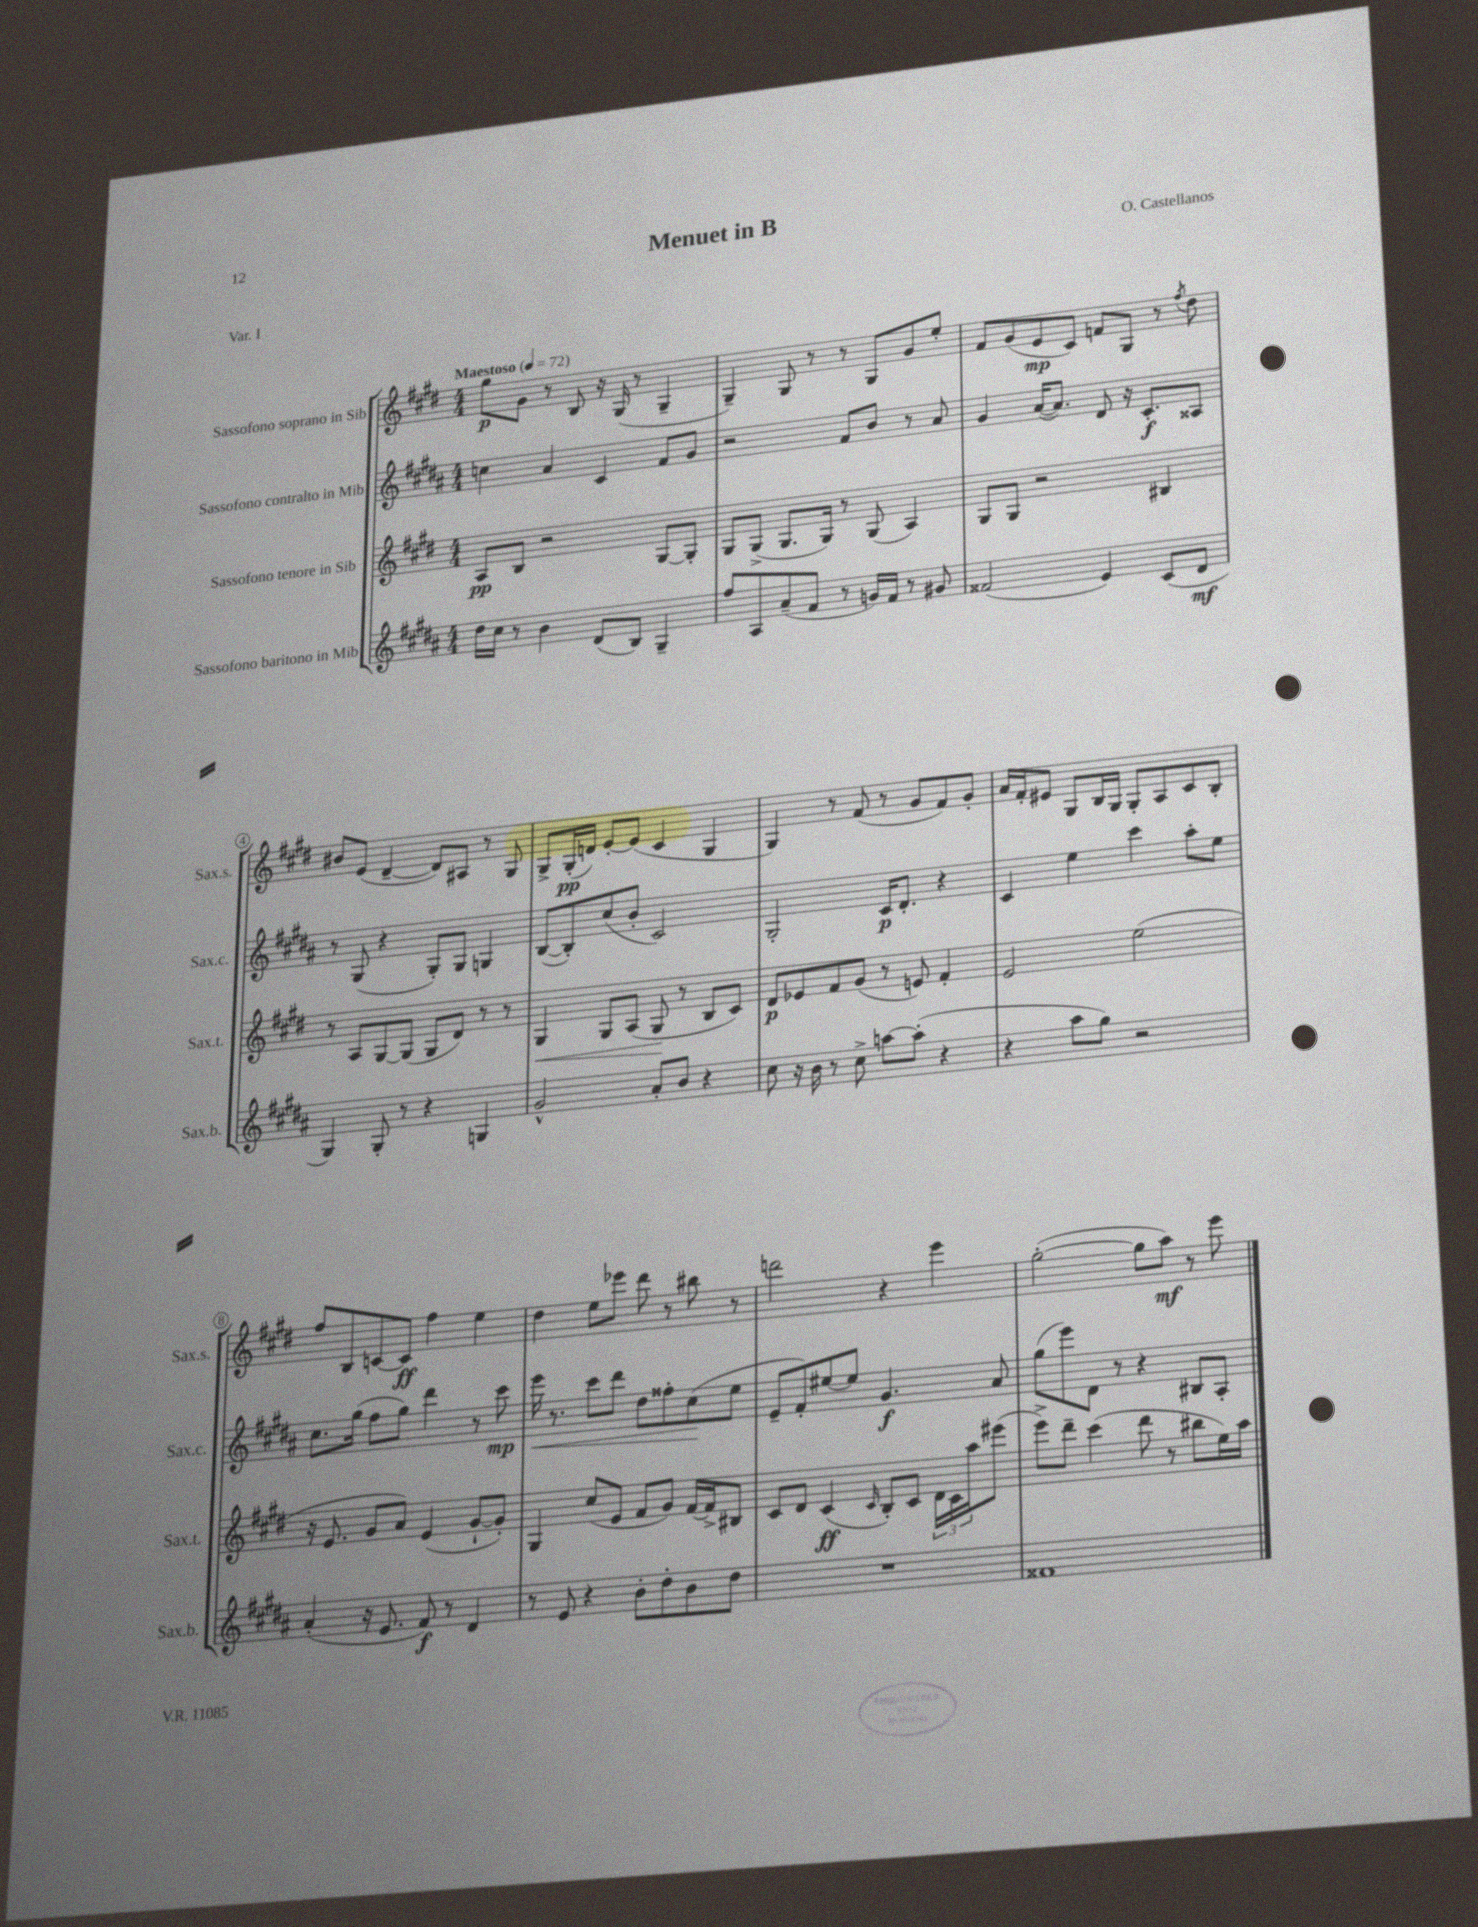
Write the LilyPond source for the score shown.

\header { title = "Menuet in B" composer = "O. Castellanos" piece = "Var. I" }
<<
\new StaffGroup <<
\new Staff = "s0" \with { instrumentName = "Sassofono soprano in Sib" shortInstrumentName = "Sax.s." } {
    \clef treble \key e \major \numericTimeSignature \time 4/4 \tempo "Maestoso" 4 = 72
    gis''8\p gis'8 r8 b8 r16 gis16( r8 gis4-- |
    gis4--) gis8 r8 r8 gis8 gis'8 e''8-. |
    fis'8 gis'8( e'8\mp cis'8) f'8 gis8 r8 \acciaccatura { fis''8 } dis''8 |
    bis'8 e'8( dis'4~-- dis'8) ais8 r8 gis8 |
    gis8-> gis16-.\pp( d'16) e'8~-. e'8( cis'4 gis4 |
    gis4) r8 fis'8( r8 gis'8 fis'8) gis'8-. |
    a'16 fis'16-. eis'8 gis8 b16 gis16 gis8-. a8 cis'8 b8-. |
    fis''8 b8 c'8~ c'8\ff fis''4 e''4 |
    dis''4 e''8 ees'''8 dis'''8 r8 bis''8 r8 |
    d'''2 r4 e'''4 |
    gis''2~-.( gis''8 a''8\mf) r8 e'''8 \bar "|." |
}
\new Staff = "s1" \with { instrumentName = "Sassofono contralto in Mib" shortInstrumentName = "Sax.c." } {
    \clef treble \key b \major \numericTimeSignature \time 4/4
    c''4 ais'4 cis'4 fis'8 gis'8 |
    r2 fis'8 b'8 r8 ais'8 |
    gis'4 ais'16~( ais'8.) dis'8 r16 cis'8.-.\f aisis8 |
    r8 gis8( r4 gis8-.) gis8 g4 |
    b8~( b8-.) cis''8( b'8-. cis'2) |
    gis2-. cis'16\p dis'8.-. r4 |
    cis'4 e''4 cis'''4 ais''8-. e''8 |
    cis''8. gis''16( fis''8 gis''8) dis'''4 r8 cis'''8\mp |
    e'''16\< r8. cis'''8 dis'''8 dis''8 fisis''8-. cis''8\!( e''8 |
    e'8-- fis'8-.) eis''8~ eis''8 gis'4.\f ais'8 |
    gis''8( e'''8) dis'8 r8 r4 bis8 ais8-. \bar "|." |
}
\new Staff = "s2" \with { instrumentName = "Sassofono tenore in Sib" shortInstrumentName = "Sax.t." } {
    \clef treble \key e \major \numericTimeSignature \time 4/4
    a8\pp b8 r2 gis8~ gis8-. |
    gis8 gis8->( gis8. gis16) r8 gis8( a4) |
    gis8 gis8 r2 bis4 |
    r8 a8 gis8~ gis8( gis8 dis'8) r8 r8 |
    gis4\< gis8 a8( gis8\! r8 b8 cis'8) |
    dis'8\p ees'8 fis'8 gis'8( r8 e'8) fis'4-. |
    e'2 e''2( |
    r16 e'8. gis'8 a'8) e'4( gis'8~-! gis'8-.) |
    gis4 cis''8( e'8 fis'8 gis'8) fis'16~ fis'16-> bis8 |
    cis'8 dis'8 cis'4\ff( \grace { cis'16 } b8-.) cis'8 \tuplet 3/2 { dis'16 cis'16 a''16 } eis'''8( |
    e'''8->) dis'''8-- cis'''4( dis'''8 r8 bis''8 e''16) a''16 \bar "|." |
}
\new Staff = "s3" \with { instrumentName = "Sassofono baritono in Mib" shortInstrumentName = "Sax.b." } {
    \clef treble \key b \major \numericTimeSignature \time 4/4
    dis''16 cis''16 r8 b'4 dis'8( b8) gis4-- |
    fis''8 ais8 ais'8--( fis'8 r8 g'16) fis'16 r8 gis'8 |
    fisis'2( e'4) cis'8( dis'8\mf |
    gis4) gis8-. r8 r4 g4 |
    gis'2-^ ais'8-. b'8 r4 |
    cis''8 r16 b'16 r8 cis''8-> a''8~ a''8-.( r4 |
    r4 ais''8 gis''8) r2 |
    ais'4-.( r16 e'8. fis'8\f) r8 dis'4 |
    r8 e'8 r4 b'8-. dis''8-. b'8 dis''8 |
    R1 |
    fisis'1 \bar "|." |
}
>>
>>
\layout { \context { \Score \override BarNumber.stencil = #(make-stencil-circler 0.1 0.3 ly:text-interface::print) } }
